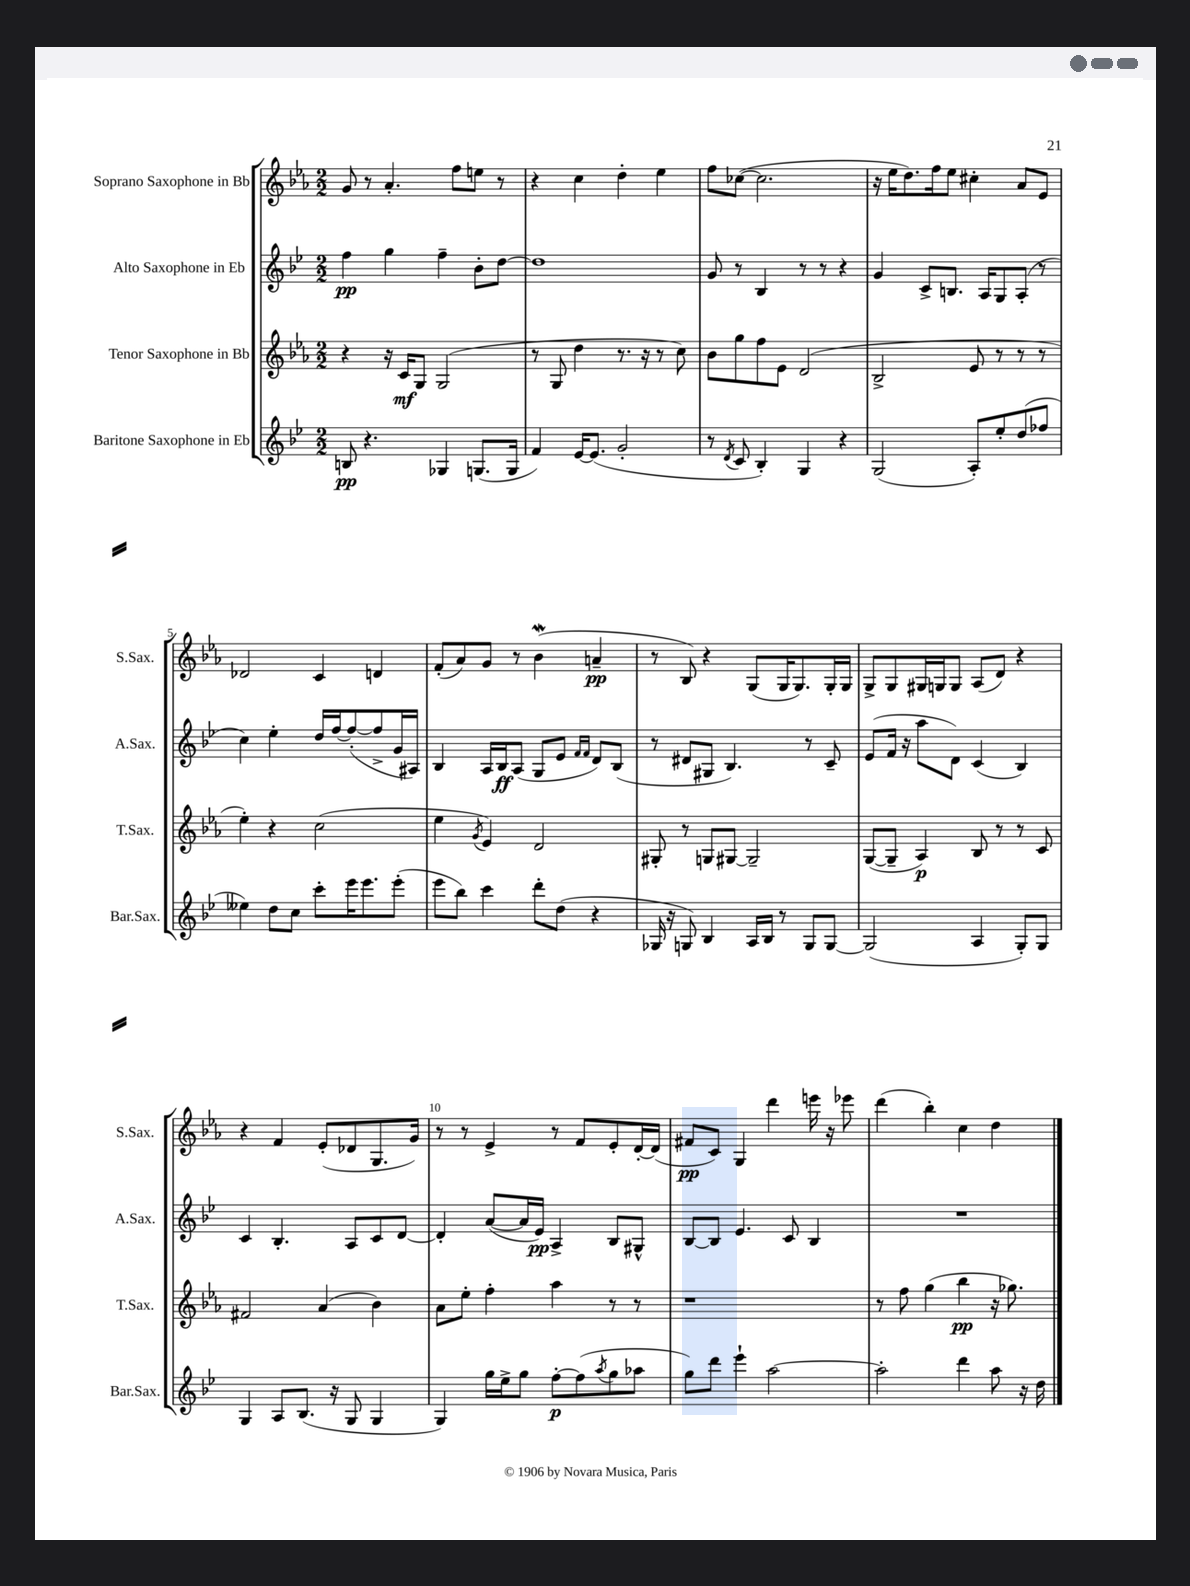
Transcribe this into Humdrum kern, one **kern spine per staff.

**kern	**kern	**kern	**kern
*staff4	*staff3	*staff2	*staff1
*clefG2	*clefG2	*clefG2	*clefG2
*k[b-e-]	*k[b-e-a-]	*k[b-e-]	*k[b-e-a-]
*M2/2	*M2/2	*M2/2	*M2/2
8B	4r	4ff	8g
4.r	.	.	8r
.	16r	4gg	4.a-'
.	16c	.	.
.	8G	.	.
4G-	(2G	4ff~	.
.	.	.	8ff
(8.G	.	8b-'	8ee
.	.	[8dd	8r
16G	.	.	.
=	=	=	=
4f)	8r	1dd]	4r
.	8G	.	.
[16e-	4dd	.	4cc
(8.e-]	.	.	.
2g'	8.r	.	4dd'
.	16r	.	.
.	8r	.	4ee-
.	8cc)	.	.
=	=	=	=
8r	8b-	8g	8ff
8qd	.	.	.
8c	8gg	8r	([8cc-
4B-')	8ff	4B-	2.cc-]
.	8e-	.	.
4G	(2d	8r	.
.	.	8r	.
4r	.	4r	.
=	=	=	=
(2G	2B-^	4g	16r
.	.	.	16ee-
.	.	.	8.dd)
.	.	8c^	.
.	.	.	16ff
.	.	8.B	8ee-
8A')	8e-	.	4cc#'
.	.	16A	.
8ee-'	8r	8G	.
(8dd	8r	(8A'	8a-
8ff-	8r	8r	8e-
=	=	=	=
4ee--)	4ee-')	4cc)	2d-
8dd	4r	4ee-'	.
8cc	.	.	.
8ccc'	(2cc	16dd	4c
.	.	[16ff	.
16eee-	.	(8ff'_	.
8.eee-	.	.	.
.	.	8ff^]	4d
(8eee-'	.	16g	.
.	.	16A#)	.
=	=	=	=
8eee-	4ee-	4B-	(8f'
8bb-)	.	.	8a-)
.	8qg	.	.
4ccc	4e-)	16A	8g
.	.	16B-	.
.	.	(8A	8r
8ddd'	2d	8G	(4b-
(8dd	.	8e-	.
.	.	16qqf	.
.	.	16qqf	.
4r	.	8d)	4a~
.	.	(8B-	.
=	=	=	=
16G-	8G#'	8r	8r
16r	.	.	.
8G)	8r	8d#	8B-)
4B-	8G	8G#	4r
.	[8G#	4.B-)	.
16A	2G#~]	.	(8G
16B-	.	.	.
8r	.	.	16G
.	.	.	8.G)
8G	.	8r	.
[8G	.	8c~	16G'
.	.	.	16G
=	=	=	=
(2G]	([8G	(8e-	8G^
.	8G~]	16f	8G
.	.	16r	.
.	4A-)	8aa	16G#
.	.	.	16G
.	.	8d)	8G
4A	8B-	(4c	(8A-
.	8r	.	8d)
8G')	8r	4B-)	4r
8G	8c	.	.
=	=	=	=
4G	2f#	4c	4r
8A	.	4.B-'	4f
(8.B-	.	.	.
.	(4a-	.	(8e-'
16r	.	.	.
8G	.	8A	8d-
4G	4b-)	8c	8.G
.	.	[8d	.
.	.	.	16g)
=	=	=	=
4G)	8a-	4d']	8r
.	8ee-'	.	8r
16gg	4ff'	([8a	4e-^
16ee-^	.	.	.
8gg	.	16a]	.
.	.	16e-)	.
[8ff'	4aa-	4A^	8r
(8ff]	.	.	8f
8qaa	.	.	.
8gg	8r	8B-	8e-'
8aa-	8r	8G#^^	[16d'
.	.	.	(16d]
=	=	=	=
8gg)	1r	[8B-	8f#
8ddd	.	8B-]	8c)
4eee-`	.	4.e-	4G
[2aa	.	.	4ddd
.	.	8c	.
.	.	4B-	16eee
.	.	.	16r
.	.	.	8eee-
=	=	=	=
2aa']	8r	1r	(4ddd
.	8ff	.	.
.	(4gg	.	4bb-')
4ddd	4bb-	.	4cc
8aa	16r	.	4dd
.	8.gg-)	.	.
16r	.	.	.
16dd	.	.	.
==	==	==	==
*-	*-	*-	*-
